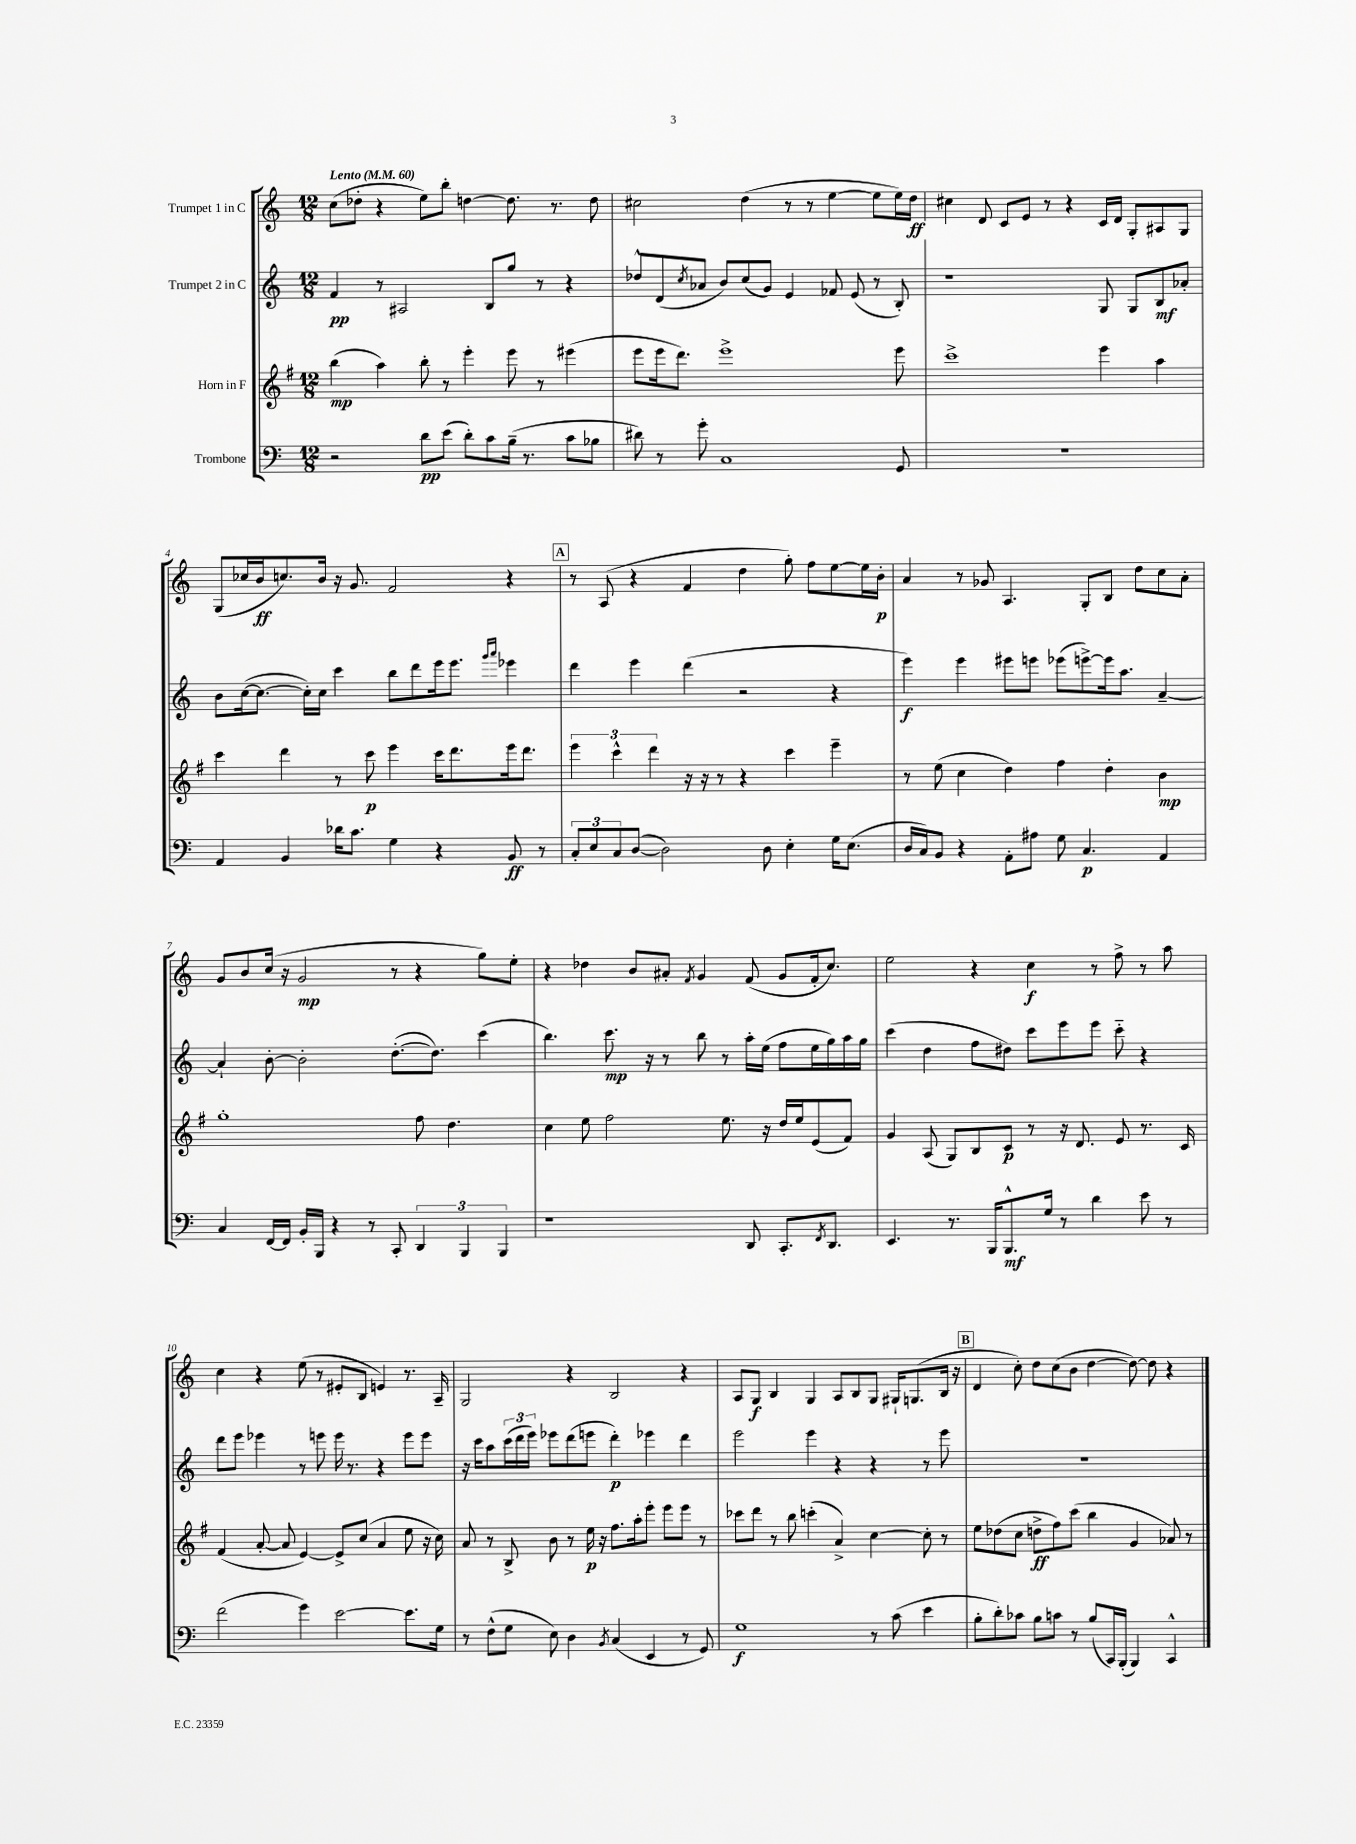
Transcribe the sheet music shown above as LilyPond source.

<<
\new StaffGroup <<
\new Staff = "s0" \with { instrumentName = "Trumpet 1 in C" } {
    \clef treble \key c \major \numericTimeSignature \time 12/8 \tempo "Lento" 4 = 60
    c''8( des''8-. r4 e''8) b''8-. d''4~ d''8. r8. d''8 |
    cis''2 d''4( r8 r8 e''4~ e''8 e''16) d''16\ff |
    cis''4 d'8 c'8 e'8 r8 r4 c'16 d'16 g8-. ais8 g8 |
    g8( ces''16 b'16\ff c''8.) b'16 r16 g'8. f'2 r4 |
    \mark \markup { \box "A" } r8 a8( r4 f'4 d''4 g''8-.) f''8 e''8~ e''16 b'16-.\p |
    a'4 r8 ges'8 a4. g8-. b8 d''8 c''8 a'8-. |
    g'8 b'8 c''16( r16 g'2\mp r8 r4 g''8) e''8-. |
    r4 des''4 b'8 ais'8-. \acciaccatura { f'8 } g'4 f'8( g'8 f'16-. c''8.) |
    e''2 r4 c''4\f r8 f''8-> r8 a''8 |
    c''4 r4 e''8( r8 eis'8-. b8 e'4) r8. a16-- |
    g2 r4 b2 r4 |
    a8 g8\f b4 g4 a8 b8 g8 gis16-! g8.( b16 r16 |
    \mark \markup { \box "B" } d'4 c''8-.) d''8 c''8( b'8 d''4~ d''8~) d''8 r4 \bar "|." |
}
\new Staff = "s1" \with { instrumentName = "Trumpet 2 in C" } {
    \clef treble \key c \major \numericTimeSignature \time 12/8
    f'4\pp r8 ais2 b8 g''8 r8 r4 |
    des''8-^ d'8( \acciaccatura { c''8 } aes'8 b'8) c''8( g'8) e'4 fes'8 e'8( r8 b8-.) |
    r1 g8 g8 b8\mf aes'8-. |
    b'8 c''16~( c''8.~ c''16-.) c''16 c'''4 b''8 d'''8 e'''16 e'''8. \grace { g'''16 a'''16 } ees'''4 |
    \mark \markup { \box "A" } d'''4 e'''4 d'''4( r2 r4 |
    e'''4\f) e'''4 eis'''8 e'''8 ees'''8( e'''8~->) e'''16 a''8. a'4~-- |
    a'4-! b'8~-. b'2-. d''8.~-.( d''8.) c'''4( |
    b''4.) c'''8.\mp r16 r8 b''8 r8 a''16-. e''16( f''8 e''16 g''16) a''16 g''16 |
    c'''4( d''4 f''8 dis''8) c'''8 e'''8 e'''8 c'''8-_ r4 |
    d'''8 e'''8 ees'''4 r8 e'''8 e'''16 r8. r4 e'''8 e'''8 |
    r16 c'''16 a''8 \tuplet 3/2 { c'''16( d'''16 e'''16) } ees'''8 d'''8( e'''8 d'''4-.\p) ees'''4 d'''4 |
    e'''2 e'''4 r4 r4 r8 e'''8 |
    \mark \markup { \box "B" } R1. \bar "|." |
}
\new Staff = "s2" \with { instrumentName = "Horn in F" } {
    \clef treble \key g \major \numericTimeSignature \time 12/8
    b''4\mp( a''4) b''8-. r8 e'''4-. e'''8 r8 eis'''4( |
    e'''8 e'''16 d'''8.) e'''1-> e'''8 |
    c'''1-> e'''4 a''4 |
    c'''4 d'''4 r8 c'''8\p e'''4 c'''16 d'''8. e'''16 d'''8. |
    \mark \markup { \box "A" } \tuplet 3/2 { e'''4 c'''4-^ d'''4 } r16 r16 r8 r4 c'''4 e'''4-- |
    r8 e''8( c''4 d''4) fis''4 d''4-. b'4\mp |
    g''1-. fis''8 d''4. |
    c''4 e''8 fis''2 e''8. r16 d''16 e''16 e'8( fis'8) |
    g'4 a8( g8) b8 c'8\p r8 r16 d'8. e'8 r8. c'16 |
    fis'4( a'8~-. a'8 e'4~) e'8-> c''8( a'4 e''8 r16 c''16) |
    a'8 r8 b8-> b'8 r8 e''16\p r16 fis''8. a''16-. e'''8-. e'''8 e'''8 r8 |
    ces'''8 d'''8 r8 b''8 c'''4-.( a'4->) c''4~ c''8-. r8 |
    \mark \markup { \box "B" } e''8 des''8( c''8 d''8->\ff fis''8) c'''8( b''4 g'4 aes'8) r8 \bar "|." |
}
\new Staff = "s3" \with { instrumentName = "Trombone" } {
    \clef bass \key c \major \numericTimeSignature \time 12/8
    r2 d'8\pp e'8( d'8-.) c'8 b16--( r8. c'8 bes8 |
    dis'8) r8 g'8-. c1 g,8 |
    R1. |
    a,4 b,4 des'16 c'8. g4 r4 b,8\ff r8 |
    \mark \markup { \box "A" } \tuplet 3/2 { c8-. e8 c8 } d8~( d2) d8 e4-. g16 e8.( |
    d16 c16) b,8 r4 a,8-. ais8 g8 c4.\p a,4 |
    c4 f,16~ f,16 b,16-. b,,16 r4 r8 c,8-. \tuplet 3/2 { d,4 b,,4 b,,4 } |
    r1 d,8 c,8.-. \acciaccatura { f,8 } d,8. |
    e,4. r8. b,,16 b,,8.-^\mf g16 r8 d'4 e'8 r8 |
    f'2( g'4) e'2~ e'8. g16 |
    r8 f8-^( g8 e8) d4 \acciaccatura { b,8 } c4( e,4 r8 g,8) |
    g1\f r8 c'8( e'4 |
    \mark \markup { \box "B" } b8-. d'8-.) ces'8 b8 c'8 r8 b8( c,16) b,,16-.( b,,4) c,4-^ \bar "|." |
}
>>
>>
